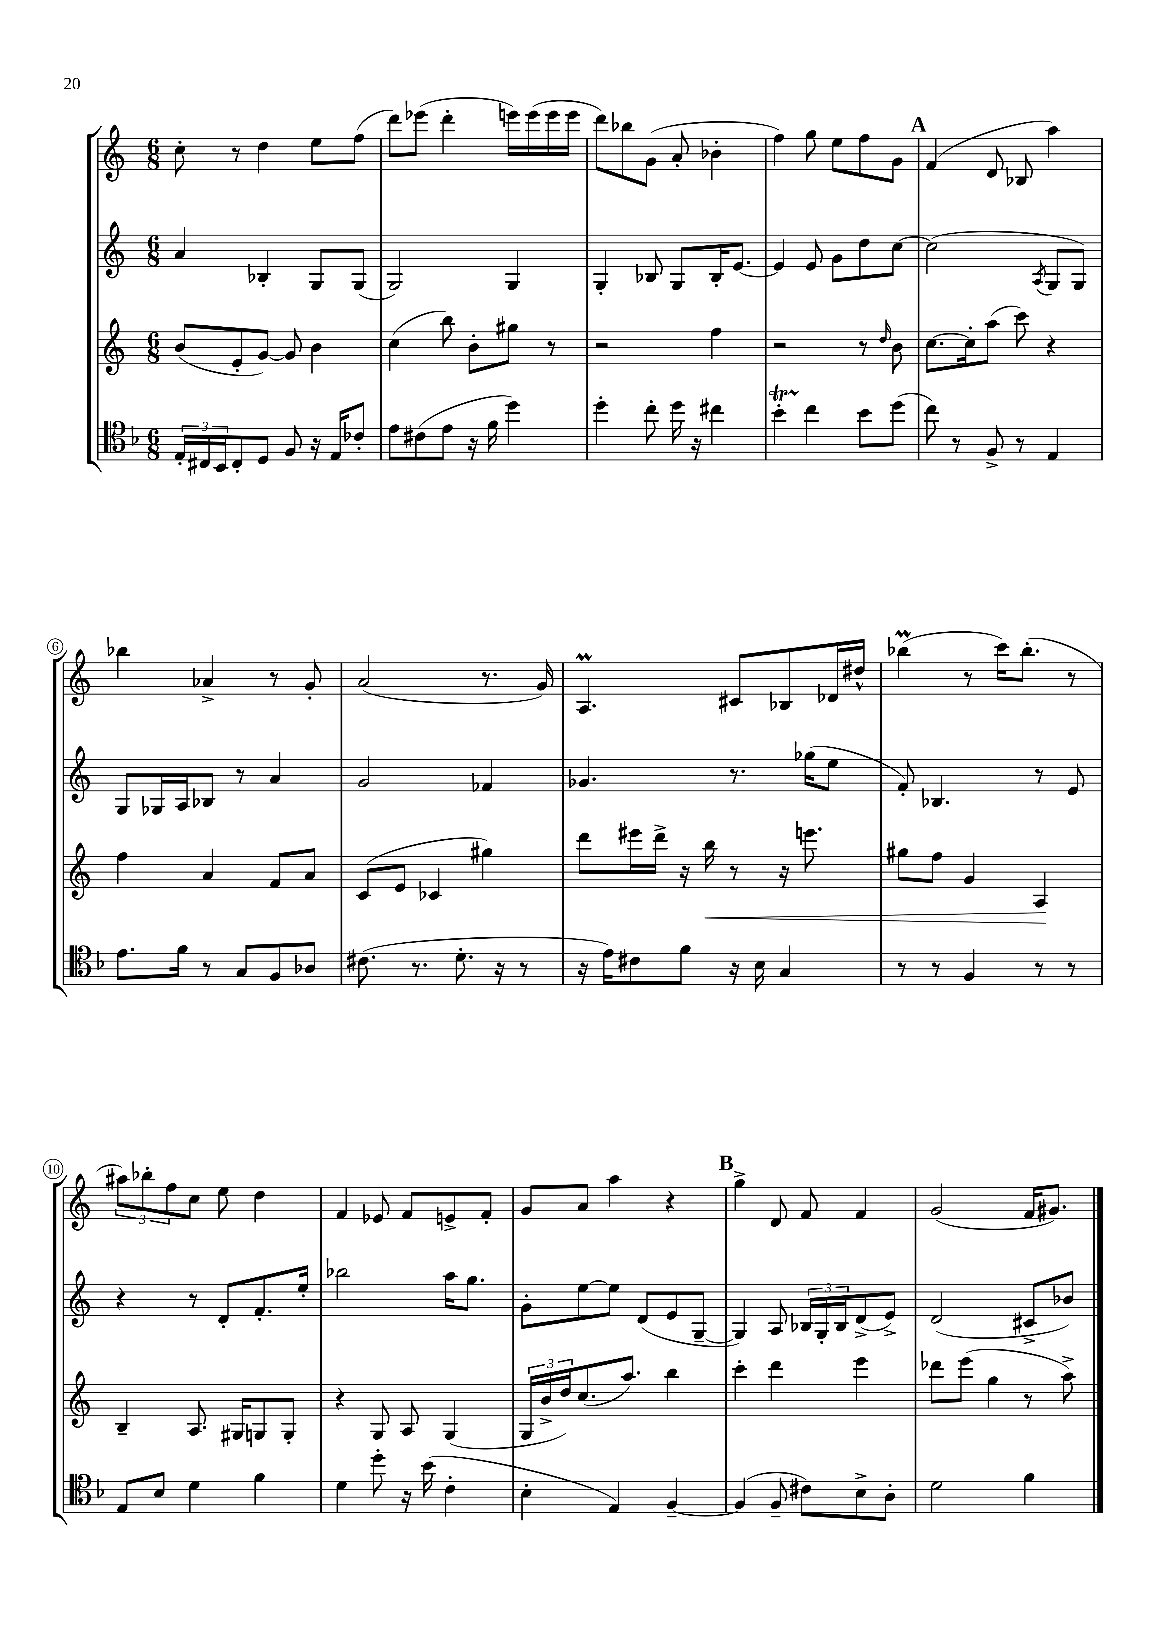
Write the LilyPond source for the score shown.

<<
\new StaffGroup <<
\new Staff = "s0" {
    \clef treble \key c \major \numericTimeSignature \time 6/8
    c''8-. r8 d''4 e''8 f''8( |
    d'''8) ees'''8( d'''4-. e'''16) e'''16( e'''16 e'''16 |
    d'''8) bes''8 g'8( a'8-. bes'4-. |
    f''4) g''8 e''8 f''8 g'8 |
    \mark \markup { \bold "A" } f'4( d'8 bes8 a''4) |
    bes''4 aes'4-> r8 g'8-. |
    a'2( r8. g'16) |
    a4.\prall cis'8 bes8 des'16 dis''16-^ |
    bes''4\prall( r8 c'''16) bes''8.-.( r8 |
    \tuplet 3/2 { ais''8) bes''8-. f''8 } c''8 e''8 d''4 |
    f'4 ees'8 f'8 e'8-> f'8-. |
    g'8 a'8 a''4 r4 |
    \mark \markup { \bold "B" } g''4-> d'8 f'8 f'4 |
    g'2( f'16 gis'8.) \bar "|." |
}
\new Staff = "s1" {
    \clef treble \key c \major \numericTimeSignature \time 6/8
    a'4 bes4-. g8 g8( |
    g2) g4 |
    g4-. bes8 g8 bes16-. e'8.~ |
    e'4 e'8 g'8 d''8 c''8~ |
    \mark \markup { \bold "A" } c''2( \acciaccatura { a8 } g8 g8) |
    g8 ges16 a16 bes8 r8 a'4 |
    g'2 fes'4 |
    ges'4. r8. ges''16( e''8 |
    f'8-.) bes4. r8 e'8 |
    r4 r8 d'8-. f'8.-. e''16-. |
    bes''2 a''16 g''8. |
    g'8-. e''8~ e''8 d'8( e'8 g8~-- |
    \mark \markup { \bold "B" } g4) a8 \tuplet 3/2 { bes16 g16-. bes16 } d'8->( e'8->) |
    d'2( cis'8-> bes'8) \bar "|." |
}
\new Staff = "s2" {
    \clef treble \key c \major \numericTimeSignature \time 6/8
    b'8( e'8-. g'8~) g'8 b'4 |
    c''4( b''8) b'8-. gis''8 r8 |
    r2 f''4 |
    r2 r8 \grace { d''16 } b'8 |
    \mark \markup { \bold "A" } c''8.~ c''16-. a''8( c'''8) r4 |
    f''4 a'4 f'8 a'8 |
    c'8( e'8 ces'4 gis''4) |
    d'''8 eis'''16 d'''16-> r16 b''16\< r8 r16 e'''8. |
    gis''8 f''8 g'4 a4\! |
    b4-- a8. gis16 g8 g8-. |
    r4 g8 a8 g4( |
    \tuplet 3/2 { g16 b'16-> d''16) } c''8.( a''8.) b''4 |
    \mark \markup { \bold "B" } c'''4-. d'''4 e'''4 |
    des'''8 e'''8( g''4 r8 a''8->) \bar "|." |
}
\new Staff = "s3" {
    \clef tenor \key f \major \numericTimeSignature \time 6/8
    \tuplet 3/2 { e16-. cis16 bes,16 } cis8-. d8 f8 r16 e16 ces'8-. |
    e'8 cis'8( e'8 r16 f'16 d''4) |
    d''4-. c''8-. d''16 r16 cis''4 |
    bes'4-.\startTrillSpan c''4\stopTrillSpan bes'8 d''8( |
    \mark \markup { \bold "A" } c''8) r8 f8-> r8 e4 |
    e'8. f'16 r8 g8 f8 aes8 |
    cis'8.( r8. d'8.-. r16 r8 |
    r16 e'16) cis'8 f'8 r16 bes16 g4 |
    r8 r8 f4 r8 r8 |
    e8 bes8 d'4 f'4 |
    d'4 d''8-. r16 bes'16( c'4-. |
    bes4-. e4) f4~-- |
    \mark \markup { \bold "B" } f4( f8-- cis'8) bes8-> a8-. |
    d'2 f'4 \bar "|." |
}
>>
>>
\layout { \context { \Score \override BarNumber.stencil = #(make-stencil-circler 0.1 0.3 ly:text-interface::print) } }
